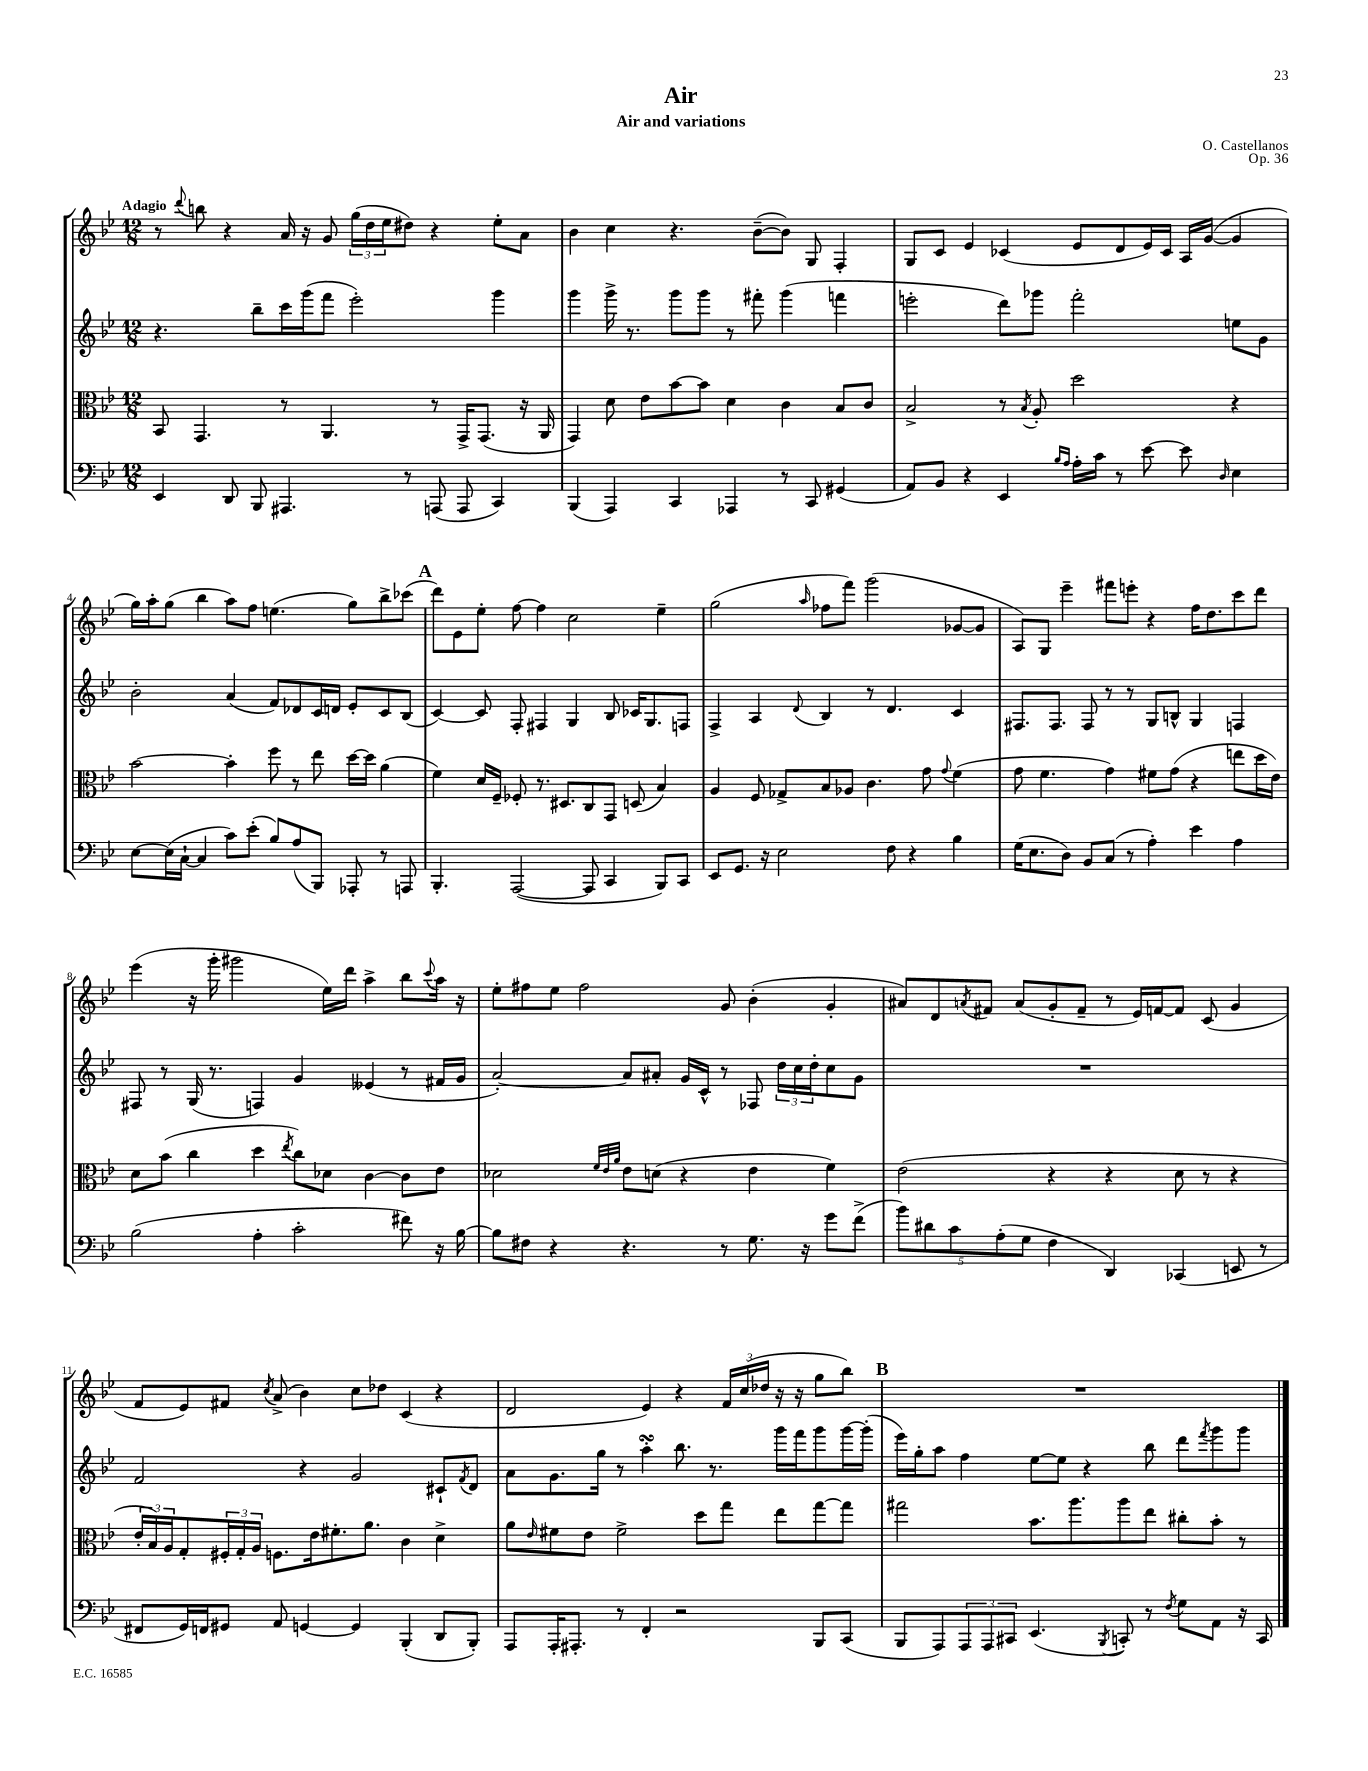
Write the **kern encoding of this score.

**kern	**kern	**kern	**kern
*part4	*part3	*part2	*part1
*staff4	*staff3	*staff2	*staff1
*clefF4	*clefC3	*clefG2	*clefG2
*k[b-e-]	*k[b-e-]	*k[b-e-]	*k[b-e-]
*M12/8	*M12/8	*M12/8	*M12/8
=1	=1	=1	=1
!	!	!	!LO:TX:a:B:t=Adagio
4EE-/	8BB-/	4.r	8r
.	.	.	8qqddd/
.	4.GG/	.	8bbn\
8DD/	.	.	4r
8BBB-/	.	8bb-~\L	.
4.AAA#X/	8r	16ccc\L	16a/
.	.	(16ggg\J	16r
.	4.AA/	8fff\J	8g/
.	.	2eee-'\)	(24gg\LL
.	.	.	24dd\
.	.	.	24ee-\J
8r	.	.	8dd#X\J)
(8AAAn/	8r	.	4r
8AAA/	16GG^/KL	.	.
.	(8.GG/J	.	.
4CC/)	.	4ggg\	8ee-'\L
.	16r	.	8a\J
.	16AA/	.	.
=2	=2	=2	=2
(4BBB-/	4GG/)	4ggg\	4b-\
4AAA/)	8d\	16ggg^\	4cc\
.	.	8.r	.
.	8e-\L	.	.
4CC/	[8b-\	8ggg\L	4.r
.	8b-\J]	8ggg\J	.
4AAA-X/	4d\	8r	.
.	.	8fff#X'\	([8b-~\L
8r	4c\	(4ggg\	8b-\J])
8CC/	.	.	8G/
(4GG#X/	8B-/L	4fffn\	4F'/
.	8c/J	.	.
=3	=3	=3	=3
8AA/L)	2B-^/	2eeen'\	8G/L
8BB-/J	.	.	8c/J
4r	.	.	4e-/
4EE-/	8r	8ddd\L)	(4c-X/
.	8qB-/	.	.
.	8A'/	8ggg-X\J	.
16qqB-/LL	.	.	.
16qqA/JJ	.	.	.
16A'\LL	2dd\	2fff'\	8e-/L
16c\JJ	.	.	.
8r	.	.	8d/
[8e-\	.	.	16e-/L)
.	.	.	16c-/JJ
8e-\]	.	.	16A/LL
.	.	.	([16g/JJ
16qqD/	.	.	.
4E-\	4r	8een\L	4g/]
.	.	8g\J	.
!!LO:LB:g=z
=4	=4	=4	=4
[8E-\L	[2b-\	2b-'\	16gg\LL)
.	.	.	16aa'\J
(16E-\L]	.	.	(8gg\J
[16C`\JJ	.	.	.
4C/]	.	.	4bb-\
8c\L)	4b-'\]	(4a/	8aa\L)
(8e-'\J	.	.	8ff\J
8B-/L)	8ff\	8f/L)	(4.een\
(8A/	8r	8d-X/	.
8BBB-/J)	8ee-\	16c/L	.
.	.	16dn/JJ	.
8AAA-X'/	[16dd\LL	8e-'/L	8gg\L)
.	16dd\JJ]	.	.
8r	(4a\	8c/	8bb-^\
8AAAn/	.	(8B-/J	(8ccc-X\J
!!LO:REH:place=s1:t=A
=5	=5	=5	=5
4.BBB-'/	4f\)	[4c/)	8ddd\L)
.	.	.	8e-\
.	16d/LL	8c/]	8ee-'\J
.	16F~/JJ	.	.
([2AAA/	8F-X'/	8F'/	[8ff\
.	8.r	4F#X/	4ff\]
.	8.D#X/L	.	.
.	.	4G/	2cc\
8AAA/]	8C/	.	.
4CC/	8GG/J	8B-/	.
.	(8Dn/	16c-X/KL	.
.	.	8.G/	.
8BBB-/L)	4B-/)	.	4ee-~\
8CC/J	.	8Fn/J	.
=6	=6	=6	=6
8EE-/L	4A/	4F^/	(2gg\
8.GG/J	.	.	.
.	8F/	4A/	.
16r	.	.	.
2E-\	8G-X^/L	.	.
.	.	8qqd/	16qqaa/
.	8B-/	4B-/	8ff-X\L
.	8A-X/J	.	8fff\J)
.	4.c\	8r	(2ggg\
8F\	.	4.d/	.
4r	.	.	.
.	8g\	.	.
.	8qqg/	.	.
4B-\	(4f\	4c/	[8g-X/L
.	.	.	8g-/J]
=7	=7	=7	=7
(16G\KL	8g\	8.F#X/L	8A/L)
8.E-\	.	.	.
.	4.f\	.	8G/J
.	.	8.F#/J	.
8D\J)	.	.	4eee-~\
8BB-/L	.	8F#/	.
(8C/J	4g\)	8r	8fff#X\L
8r	.	8r	8eeen'\J
4A'\)	8f#X\L	8G/L	4r
.	(8g\J	8Bn^^/J	.
4e-\	4r	4G/	16ff\KL
.	.	.	8.dd\
4A\	8een\L	4Fn/	8ccc\
.	16dd\L	.	8ddd\J
.	16e-\JJ)	.	.
!!LO:LB:g=z
=8	=8	=8	=8
(2B-\	8d\L	8F#X/	(4eee-\
.	(8b-\J	8r	.
.	4cc\	(16G/	16r
.	.	8.r	16ggg'\
.	.	.	2ggg#X\
4A'\	4dd\	4Fn/)	.
.	8qee-/	.	.
2c'\	8cc\L)	4g/	.
.	8d-X\J	.	16ee-\LL)
.	.	.	16ddd\JJ
.	[4c\	(4e--X/	4aa^\
8f#X\)	8c\L]	8r	8bb-\L
.	.	.	8qqccc/
16r	8e-\J	16f#X/LL	16aa\Jk
[16B-\	.	16g/JJ	16r
=9	=9	=9	=9
8B-\L]	2d-X\	[2a'/)	8ee-'\L
8F#X\J	.	.	8ff#X\
4r	.	.	8ee-\J
.	.	.	2ff#\
.	32qqf/LLL	.	.
.	32qqe-/	.	.
.	32qqa/JJJ	.	.
4.r	8e-\L	8a/L]	.
.	(8dn\J	8a#X'/J	.
.	4r	16g/LL	.
.	.	16c^^/JJ	.
8r	.	8r	8g/
8.G\	4e-\	8F-X/	(4b-'\
.	.	24dd\LL	.
.	.	24cc\	.
16r	.	.	.
.	.	24dd'\J	.
8g\L	4f\)	8cc\	4g'/
(8f^\J	.	8g\J	.
=10	=10	=10	=10
10b-\L)	(2e-\	1.r	8a#X/L)
10d#X\	.	.	.
.	.	.	8d/
10c\	.	.	.
.	.	.	8qan/
.	.	.	8f#X/J
(10A'\	.	.	.
.	.	.	(8a/L
10G\J	.	.	.
4F\	4r	.	8g'/
.	.	.	8f#~/J
4DD/)	4r	.	8r
.	.	.	16e-/LL)
.	.	.	[16fn/J
(4CC-X/	8d\	.	8f/J]
.	8r	.	(8c/
8EEn/	4r	.	4g/
8r	.	.	.
!!LO:LB:g=z
=11	=11	=11	=11
8FF#X/L	24e-'/LL	2f/	8f/L
.	24B-/)	.	.
.	24A/J	.	.
16GG/L)	8G'/	.	8e-/)
16FFn/J	.	.	.
8GG#X/J	24F#X'/L	.	8f#X/J
.	24G'/	.	.
.	24A/JJ	.	.
.	.	.	8qcc/
8AA/	8.Fn\L	.	(8a^/
[4GGn/	.	4r	4b-\)
.	16e-\k	.	.
.	8.f#X'\	.	.
4GG/]	.	2g/	8cc\L
.	8.a\J	.	.
.	.	.	8dd-X\J
(4BBB-'/	4c\	.	(4c/
8DD/L	4d^\	8c#X`/L	4r
.	.	8qf/	.
8BBB-'/J)	.	8d/J	.
=12	=12	=12	=12
8AAA/L	8a\L	8a\L	2d/
.	16qqe-/	.	.
16AAA'/K	8f#X\	8.g\	.
8.AAA#X'/J	.	.	.
.	8e-\J	.	.
.	.	16gg\Jk	.
8r	2f#^\	8r	.
4FF'/	.	4aasSsS'\	4e-/)
2r	.	8.bb-\	4r
.	8dd\L	.	.
.	.	8.r	.
.	8gg\J	.	24f/LL
.	.	.	(24cc/
.	.	.	24dd-X/JJ
.	8ee-\L	16ggg\LL	16r
.	.	16fff\J	16r
8BBB-/L	[8gg\	8ggg\	8gg\L
(8CC/J	8gg\J]	[16ggg\L	8bb-\J)
.	.	(16ggg'\JJ]	.
!!LO:REH:place=s1:t=B
=13	=13	=13	=13
8BBB-/L	2gg#X\	16eee-\LL)	1.r
.	.	16gg'\J	.
8AAA/)	.	8aa\J	.
12AAA/	.	4ff\	.
12AAA/	.	.	.
12CC#X/J	.	.	.
(4.EE-/	8.b-\L	[8ee-\L	.
.	.	8ee-\J]	.
.	8.aa\	.	.
.	.	4r	.
8qBBB-/	.	.	.
8CCn'/)	8aa\	.	.
8r	8ee-\J	8bb-\	.
8qF/	.	.	.
8G\L	8cc#X'\L	8ddd\L	.
.	.	8qfff/	.
8AA\J	8b-'\J	8ggg\	.
16r	8r	8ggg\J	.
16CC/	.	.	.
==	==	==	==
*-	*-	*-	*-
